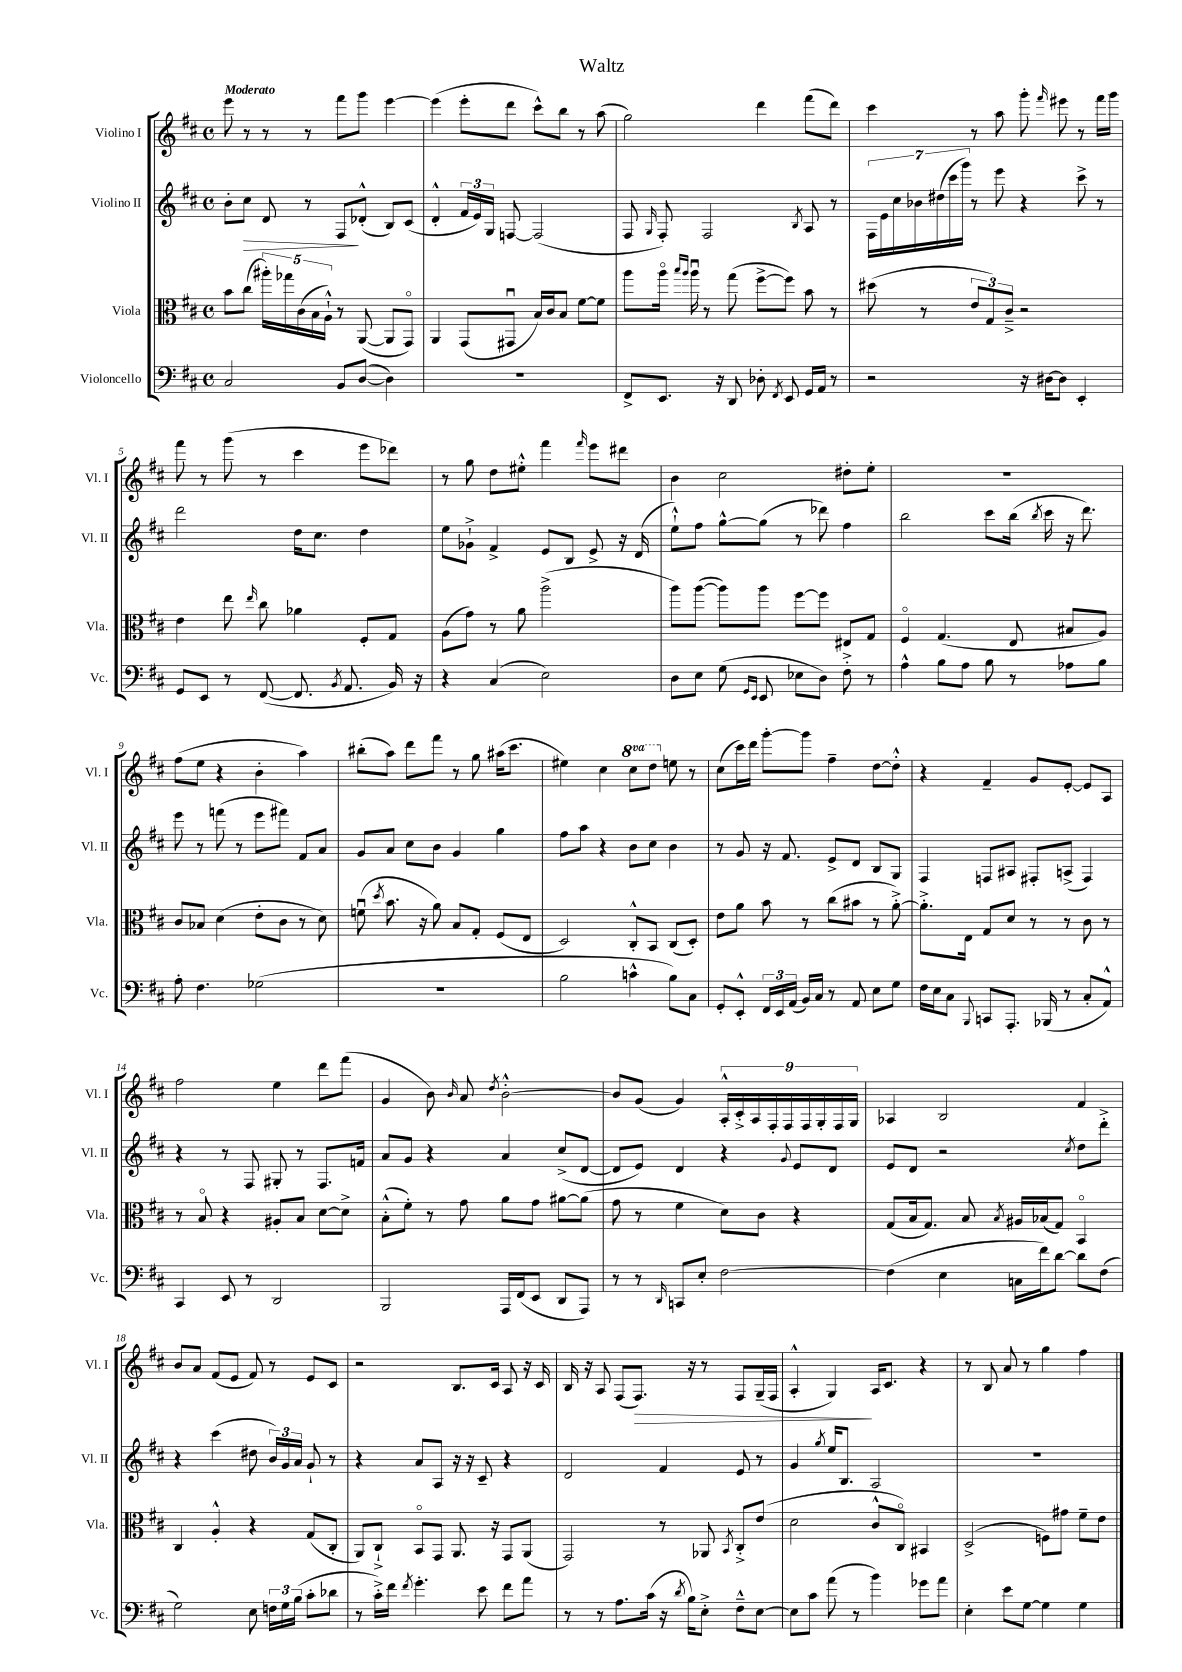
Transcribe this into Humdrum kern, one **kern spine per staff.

**kern	**kern	**kern	**kern
*staff4	*staff3	*staff2	*staff1
*clefF4	*clefC3	*clefG2	*clefG2
*k[f#c#]	*k[f#c#]	*k[f#c#]	*k[f#c#]
*M4/4	*M4/4	*M4/4	*M4/4
*met(c)	*met(c)	*met(c)	*met(c)
2C#	8b	8b'	8eee
.	(8cc#	8cc#	8r
.	20aa#')	8d	8r
.	20gg-	.	.
.	(20c#	.	.
.	.	8r	8r
.	20B	.	.
.	20A`^^)	.	.
8BB	8r	8F#	8fff#
([8D	([8AA	(8d-'^^	8ggg
4D])	8AA]	8B)	[4eee
.	8GGo)	(8c#	.
=	=	=	=
1r	4AA	4d'^^	(4eee]
.	(8GG	24f#	8eee'
.	.	24e)	.
.	.	24G	.
.	8GG#u	[8F	8ddd
.	16B)	(2F]	8ccc#^^)
.	16c#	.	.
.	8B	.	8bb
.	[8f#	.	8r
.	8f#]	.	(8aa
=	=	=	=
8FF#^	8aa	8F#	2gg)
.	.	16qqG	.
8.EE	16aao	8F#')	.
.	16qqbb	.	.
.	16qqaa	.	.
.	16aau	.	.
.	8r	2F#	.
16r	.	.	.
8DD	(8gg	.	.
8D-'	[8ff#^	.	4ddd
8qFF#	.	.	.
8EE	8ff#])	.	.
.	.	8qB	.
16GG	8b	8A	(8fff#
16AA	.	.	.
8r	8r	8r	8ddd)
=	=	=	=
2r	(8dd#	28F#	4ccc#
.	.	28e	.
.	.	28cc#	.
.	.	28b-	.
.	8r	.	.
.	.	(28dd#	.
.	.	28ccc#	.
.	.	28ggg)	.
.	12e	8r	8r
.	12G)	.	.
.	.	8eee	8aa
.	12c#~^	.	.
16r	2r	4r	8ggg'
[16D#	.	.	.
.	.	.	16qqfff#
8D#]	.	.	8eee#
4EE'	.	8ccc#^	8r
.	.	8r	16fff#
.	.	.	16ggg
=	=	=	=
8GG	4e	2ddd	8fff#
8EE	.	.	8r
8r	8ee	.	(8ggg
.	16qqee	.	.
([8FF#	8cc#	.	8r
8.FF#]	4a-	16dd	4ccc#
.	.	8.cc#	.
8qBB	.	.	.
8.AA	.	.	.
.	8F#'	4dd	8eee
16BB)	8G	.	8ddd-)
16r	.	.	.
=	=	=	=
4r	(8A	8ee	8r
.	8g)	8g-`^	8gg
(4C#	8r	4f#^	8dd
.	8a	.	8ee#'^^
2E)	(2aa^	8e	4fff#
.	.	8B	.
.	.	.	16qqfff#
.	.	8e^	8eee
.	.	16r	8ddd#
.	.	(16d	.
=	=	=	=
8D	8aa)	8ee`^^)	4b
8E	([8aa	8ff#	.
(8G	8aa])	[8gg^^	2cc#
16qqGG	.	.	.
16qqEE	.	.	.
8EE	8aa	(8gg]	.
8E-	[8ff#	8r	.
8D)	8ff#]	8ddd-)	.
8F#'^	8E#	4ff#	8dd#'
8r	8G	.	8ee'
=	=	=	=
4A^^	4F#o	2bb	1r
8B	(4.G	.	.
8A	.	.	.
8B	.	8ccc#	.
8r	8E	(16bb	.
.	.	8qbb	.
.	.	16ccc#	.
8A-	8B#	16r	.
.	.	8.ddd)	.
8B	8A)	.	.
=	=	=	=
8A'	8c#	8eee	(8ff#
4.F#	8B-	8r	8ee
.	(4d	(8fff	4r
.	.	8r	.
(2G-	8e'	8eee	4b'
.	8c#	8fff#)	.
.	8r	8f#	4aa)
.	8d)	8a	.
=	=	=	=
1r	(8fu	8g	(8bb#'
.	8qdd	.	.
.	8.b	8a	8aa)
.	.	8cc#	8ddd
.	16r	.	.
.	8a)	8b	8fff#
.	8B	4g	8r
.	8G'	.	8gg
.	(8F#	4gg	(16aa#
.	.	.	8.ccc#
.	8E	.	.
=	=	=	=
2B	2D)	8ff#	4ee#)
.	.	8aa	.
.	.	4r	4cc#
4c^^	8C#'^^	8b	8ccc#
.	8BB	8cc#	8ddd
8B)	(8C#	4b	8ee
8C#	8D')	.	8r
=	=	=	=
8GG'	8e	8r	(8cc#
8EE'^^	8a	8g	16ccc#)
.	.	.	16ddd
24FF#	8b	16r	[8ggg'
24EE	.	.	.
.	.	8.f#	.
(24AA	.	.	.
16BB)	8r	.	8ggg]
16C#	.	.	.
8r	(8cc#	8e^	4ff#~
8AA	8b#	8d	.
8E	8r	8B	[8dd
8G	[8a'^)	8G	8dd'^^]
=	=	=	=
16F#	8.a'^]	4F#	4r
16E	.	.	.
8C#	.	.	.
.	16E	.	.
8qqBBB	.	.	.
8CC	8G	8F	4f#~
8.AAA'	8d	8A#	.
.	8r	8F#'	8g
(16BBB-	.	.	.
8r	8r	(8A^	[8e'
8C#'	8c#	4F#)	8e]
8AA^^)	8r	.	8A
=	=	=	=
4CC#	8r	4r	2ff#
.	8Bo	.	.
8EE	4r	8r	.
8r	.	8F#	.
2DD	8A#'	8G#'	4ee
.	8B	8r	.
.	[8d	8.F#	8ddd
.	8d^]	.	(8fff#
.	.	16f	.
=	=	=	=
2BBB	(8B'^^	8a	4g
.	8f#')	8g	.
.	8r	4r	8b)
.	.	.	16qqb
.	8g	.	8a
.	.	.	8qdd
16AAA	8a	4a	[2b'^^
(16FF#	.	.	.
8EE	8g	.	.
8DD	[8a#	(8cc#^	.
8AAA)	(8a#]	[8d	.
=	=	=	=
8r	8g	8d]	8b]
8r	8r	8e)	(8g
16qqDD	.	.	.
8CC	4f#	4d	4g)
8E'	.	.	.
[2F#	8d)	4r	18A'^^
.	.	.	18c#'^
.	.	.	18A
.	8c#	.	.
.	.	.	18F#'
.	.	.	18F#
.	.	8qqg	.
.	4r	8e	.
.	.	.	18F#
.	.	.	18G'
.	.	8d	.
.	.	.	18F#
.	.	.	18G
=	=	=	=
(4F#]	(8G	8e	4A-
.	16B	8d	.
.	8.G)	.	.
4E	.	2r	2B
.	8B	.	.
.	8qB	.	.
16C	16A#	.	.
16f#)	(16B-	.	.
[8d	8G)	.	.
.	.	8qcc#	.
8d]	4BBo	8dd	4f#
(8F#	.	8ddd'^	.
=	=	=	=
2G)	4C#	4r	8b
.	.	.	8a
.	4A'^^	(4ccc#	(8f#
.	.	.	8e
8E	4r	8dd#	8f#)
24F	.	24b)	8r
24G	.	24g	.
(24B	.	24a	.
8c#'	(8G	8g`	8e
8d-	8C#'	8r	8c#
=	=	=	=
8r	8AA)	4r	2r
16c#'^)	8C#`^	.	.
16f#	.	.	.
8qf#	.	.	.
4.g'	8BBo	8a	.
.	8GG	8A	.
.	8.AA	16r	8.B
.	.	16r	.
8e	.	8c#~	.
.	16r	.	16c#
8f#	8GG	4r	8A
8a	(8AA	.	16r
.	.	.	16c#
=	=	=	=
8r	2GG)	2d	16B
.	.	.	16r
8r	.	.	8A
8.A	.	.	(8F#
.	.	.	8.F#)
(16c#	.	.	.
16r	8r	4f#	.
8qd	.	.	.
16B)	.	.	16r
8E'^	8AA-	.	8r
.	8qBB	.	.
8F#~^^	8C#'^	8e	8F#
[8E	(8e	8r	(16G~
.	.	.	16F#
=	=	=	=
8E]	2d	4g	4A'^^
8c#	.	.	.
.	.	8qgg	.
(8a	.	16ee	4G)
.	.	8.B	.
8r	.	.	.
4b)	8c#^^	2A	16A
.	.	.	8.c#
.	8C#o)	.	.
8g-	4BB#	.	4r
8a	.	.	.
=	=	=	=
4E'	(2D^	1r	8r
.	.	.	8B
8e	.	.	8a
[8G	.	.	8r
4G]	8F)	.	4gg
.	8g#	.	.
4G	8f#~	.	4ff#
.	8e	.	.
==	==	==	==
*-	*-	*-	*-
